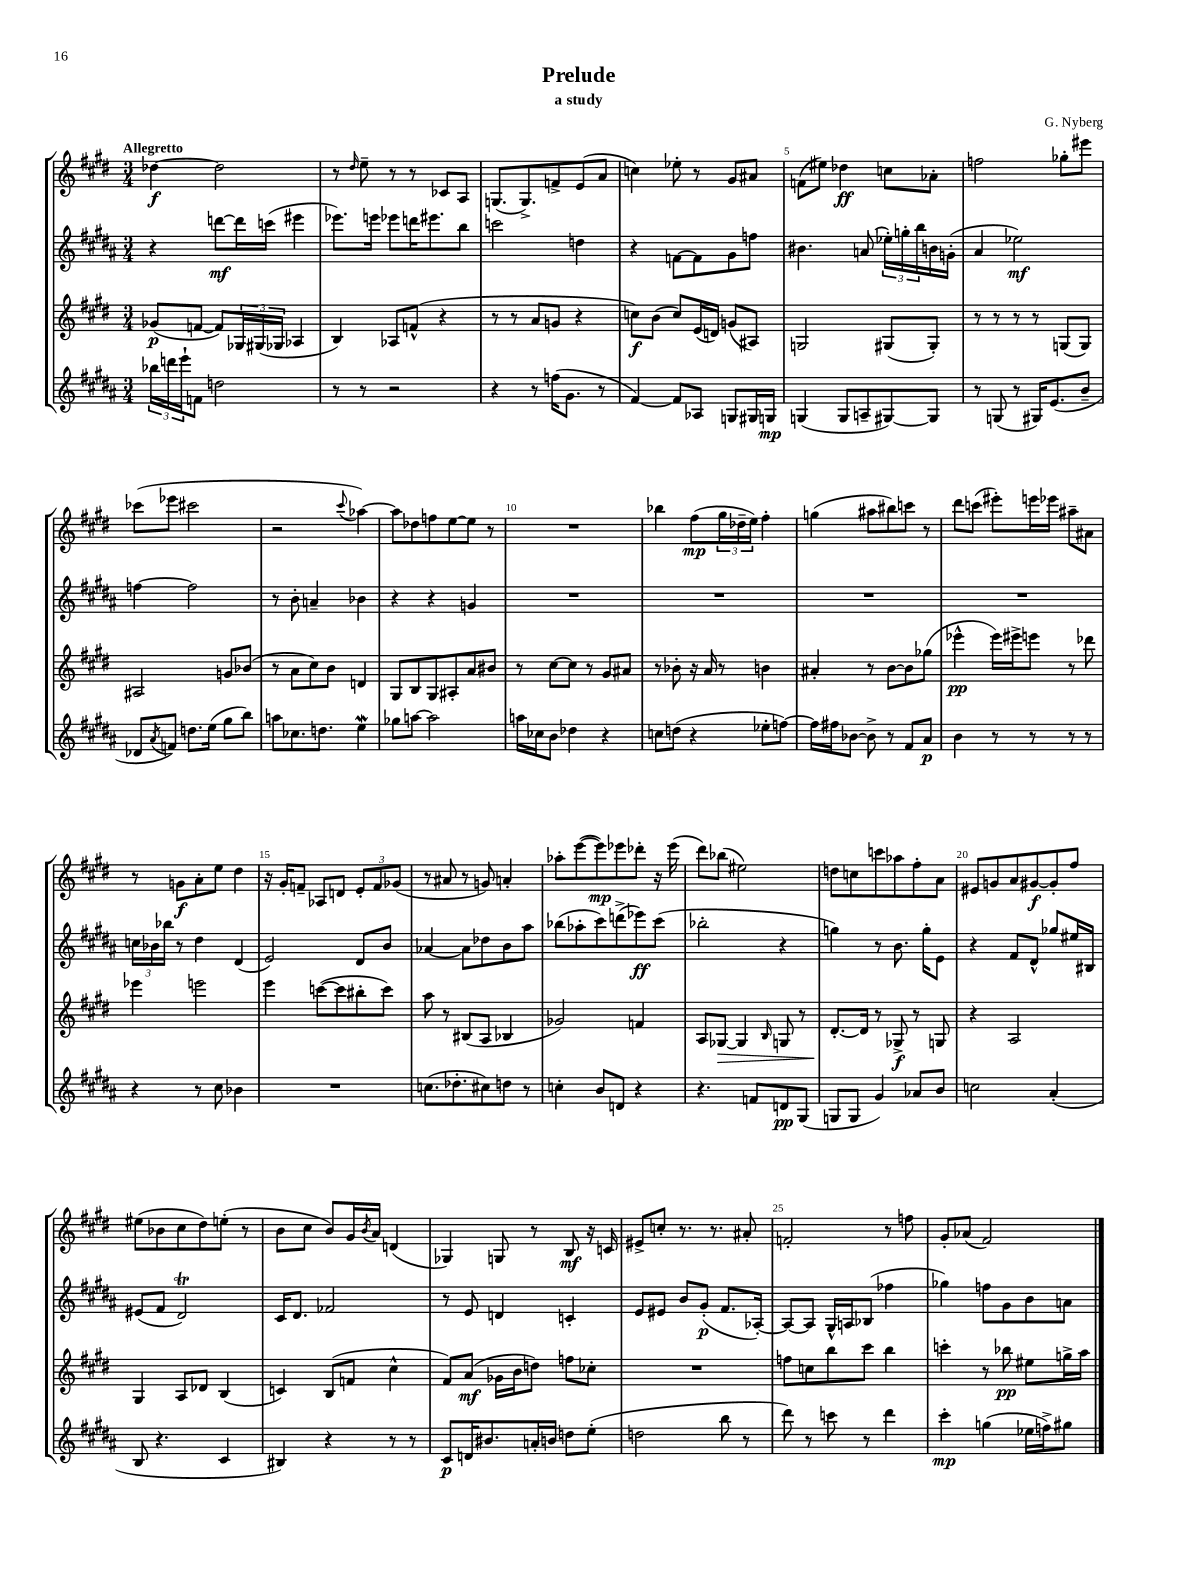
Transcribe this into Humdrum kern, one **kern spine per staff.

**kern	**kern	**kern	**kern
*staff4	*staff3	*staff2	*staff1
*clefG2	*clefG2	*clefG2	*clefG2
*k[f#c#g#d#a#]	*k[f#c#g#d#]	*k[f#c#g#d#a#]	*k[f#c#g#d#]
*M3/4	*M3/4	*M3/4	*M3/4
24bb-	(8g-	4r	[4dd-
24ddd	.	.	.
24eee`	.	.	.
8f	[8f	.	.
2dd	8f])	[8ddd	2dd-]
.	24G-	16ddd]	.
.	(24G#	.	.
.	.	(16ccc	.
.	24G-	.	.
.	4A-	4eee#	.
=	=	=	=
8r	4B)	8.eee-)	8r
.	.	.	16qqdd#
8r	.	.	8ee~
.	.	16eee	.
2r	8A-	8eee-	8r
.	(8f^^	16ddd	8r
.	.	8.eee#	.
.	4r	.	8c-
.	.	8bb	8A
=	=	=	=
4r	8r	2ccc	(8.G
.	8r	.	.
.	.	.	8.G^)
8r	8a	.	.
(16ff	8g	.	8f^
8.g#	.	.	.
.	4r	4dd	(8e
8r	.	.	8a
=	=	=	=
[4f#)	8cc)	4r	4cc)
.	(8b	.	.
8f#]	8cc)	[8f	8ee-'
8A-	(16e	8f]	8r
.	16d)	.	.
8G	(8g	8g#	8g#
16G#	8A#)	8ff	8a#
16G	.	.	.
=	=	=	=
(4G	2G	4.b#	(8f
.	.	.	8ee#)
8G	.	.	4dd-
8A~	.	(8a	.
[8G#)	(8G#	24ee-')	8cc
.	.	24gg'	.
.	.	24bb	.
8G#]	8G#')	16b	8a-'
.	.	(16g'	.
=	=	=	=
8r	8r	4a#	2ff
(8G	8r	.	.
8r	8r	2ee-)	.
16G#)	8r	.	.
(8.e	.	.	.
.	(8G	.	8gg-'
8b~	8G)	.	8eee#
=	=	=	=
8d-	2A#	[4ff	(8ccc-
8qa#	.	.	.
8f)	.	.	8eee-
8.dd	.	2ff]	2ccc#
(16ee	.	.	.
8gg#	8g	.	.
8bb)	(8b-	.	.
=	=	=	=
8aa	8r	8r	2r
8.cc-	8a	8b'	.
.	8cc#)	4a~	.
8.dd	.	.	.
.	8b	.	.
.	.	.	8qqccc#
4ee	4d	4b-	[4aa-)
=	=	=	=
8gg-	8G#	4r	8aa-]
[8aa	8B	.	8dd-
2aa]	8G#	4r	8ff
.	8A#'	.	[8ee
.	8a	4g	8ee]
.	8b#	.	8r
=	=	=	=
16aa	8r	2.r	2.r
16cc-	.	.	.
8b	[8cc#	.	.
4dd-	8cc#]	.	.
.	8r	.	.
4r	8g#	.	.
.	8a#	.	.
=	=	=	=
8cc	8r	2.r	4bb-
(8dd	8b-'	.	.
4r	16r	.	(8ff#
.	16a	.	.
.	8r	.	24gg#
.	.	.	24dd-~
.	.	.	24ee)
8ee-'	4b	.	4ff#'
[8ff)	.	.	.
=	=	=	=
16ff]	4a#'	2.r	(4gg
16ff#	.	.	.
[8b-	.	.	.
8b-^]	8r	.	8aa#
8r	[8b	.	8bb#)
8f#	8b]	.	8ccc
8a#	(8gg-	.	8r
=	=	=	=
4b	4eee-^^	2.r	8ddd#
.	.	.	(8ccc
8r	16eee-)	.	8eee#')
.	16eee#^	.	.
8r	8eee	.	16eee
.	.	.	16eee-
8r	8r	.	8aa#~
8r	8ddd-	.	8a#
=	=	=	=
4r	4eee-	24cc	8r
.	.	24b-	.
.	.	24bb-	.
.	.	8r	8g
8r	2eee	4dd#	8a'
8cc#	.	.	8ee
4b-	.	(4d#	4dd#
=	=	=	=
2.r	4eee	2e)	16r
.	.	.	16g#'
.	.	.	8f~
.	([8ccc	.	8A-
.	8ccc]	.	8d
.	8bb#'	8d#	12e'
.	.	.	12f
.	8ccc)	8b	.
.	.	.	(12g-
=	=	=	=
(8.cc	8aa	[4a-	8r
.	8r	.	8a#
8.dd-'	.	.	.
.	(8B#	8a-]	8r
8cc#)	8A	8dd-	8g)
8dd	4B-	8b	4a'
8r	.	8aa#	.
=	=	=	=
4cc'	2g-)	(8bb-	8aa-'
.	.	8aa-'	([8eee
8b	.	8ccc#)	8eee])
8d	.	(8ddd^	8eee-
4r	4f	8eee-)	8ddd-'
.	.	(8ccc#	16r
.	.	.	(16eee-
=	=	=	=
4.r	8A	2bb-'	8ddd#)
.	[8G-	.	(8bb-
.	4G-]	.	2ee#)
8f	.	.	.
.	16qqB	.	.
8d	8G	4r	.
(8G#	8r	.	.
=	=	=	=
8G	[8.d#'	4gg)	8dd
8G	.	.	8cc
.	16d#]	.	.
4g#)	8r	8r	8ccc
.	8G-^	8.b	8aa-
8a-	8r	.	8ff#'
.	.	16gg'	.
8b	8G	8e	8a
=	=	=	=
2cc	4r	4r	8e#
.	.	.	8g
.	2A	8f#	8a
.	.	8d#^^	[8g#
(4a#'	.	8gg-	8g#']
.	.	16ee#	8ff#
.	.	16B#	.
=	=	=	=
8B	4G#	(8e#	(8ee#
4.r	.	8f#	8b-
.	8A	2d#)	8cc#
.	8d-	.	8dd#)
4c#	(4B	.	(8ee'
.	.	.	8r
=	=	=	=
4B#)	4c)	16c#	8b
.	.	8.d#	.
.	.	.	8cc#
4r	(8B	2f-	8b)
.	8f	.	16g#
.	.	.	8qb
.	.	.	16a
8r	4cc#^^	.	(4d
8r	.	.	.
=	=	=	=
8c#	8f#)	8r	4G-)
16d	(8a	8e	.
8.b#	.	.	.
.	16g-	4d	8G
.	16b	.	.
16a'	8dd)	.	8r
16b	.	.	.
8dd	8ff	4c'	8B
(8ee'	8cc-'	.	16r
.	.	.	16c
=	=	=	=
2dd	2.r	8e	8e#^
.	.	8e#	8cc'
.	.	8b	8.r
.	.	(8g#'	.
.	.	.	8.r
8bb	.	8.f#	.
8r	.	.	8a#'
.	.	[16A-')	.
=	=	=	=
8ddd#)	8ff	8A-_	2f'
8r	8cc	8A-]	.
8ccc	8bb	16G#^^	.
.	.	16A	.
8r	8ccc#	(8B-	.
4ddd#	4bb	4ff-	8r
.	.	.	8ff
=	=	=	=
4ccc#'	4ccc'	4gg-)	8g#'
.	.	.	(8a-
(4gg	8r	8ff	2f#)
.	8bb-	8g#	.
16ee-	8ee#	8b	.
16ff^)	.	.	.
8gg#	16gg^	8a	.
.	16aa	.	.
==	==	==	==
*-	*-	*-	*-
